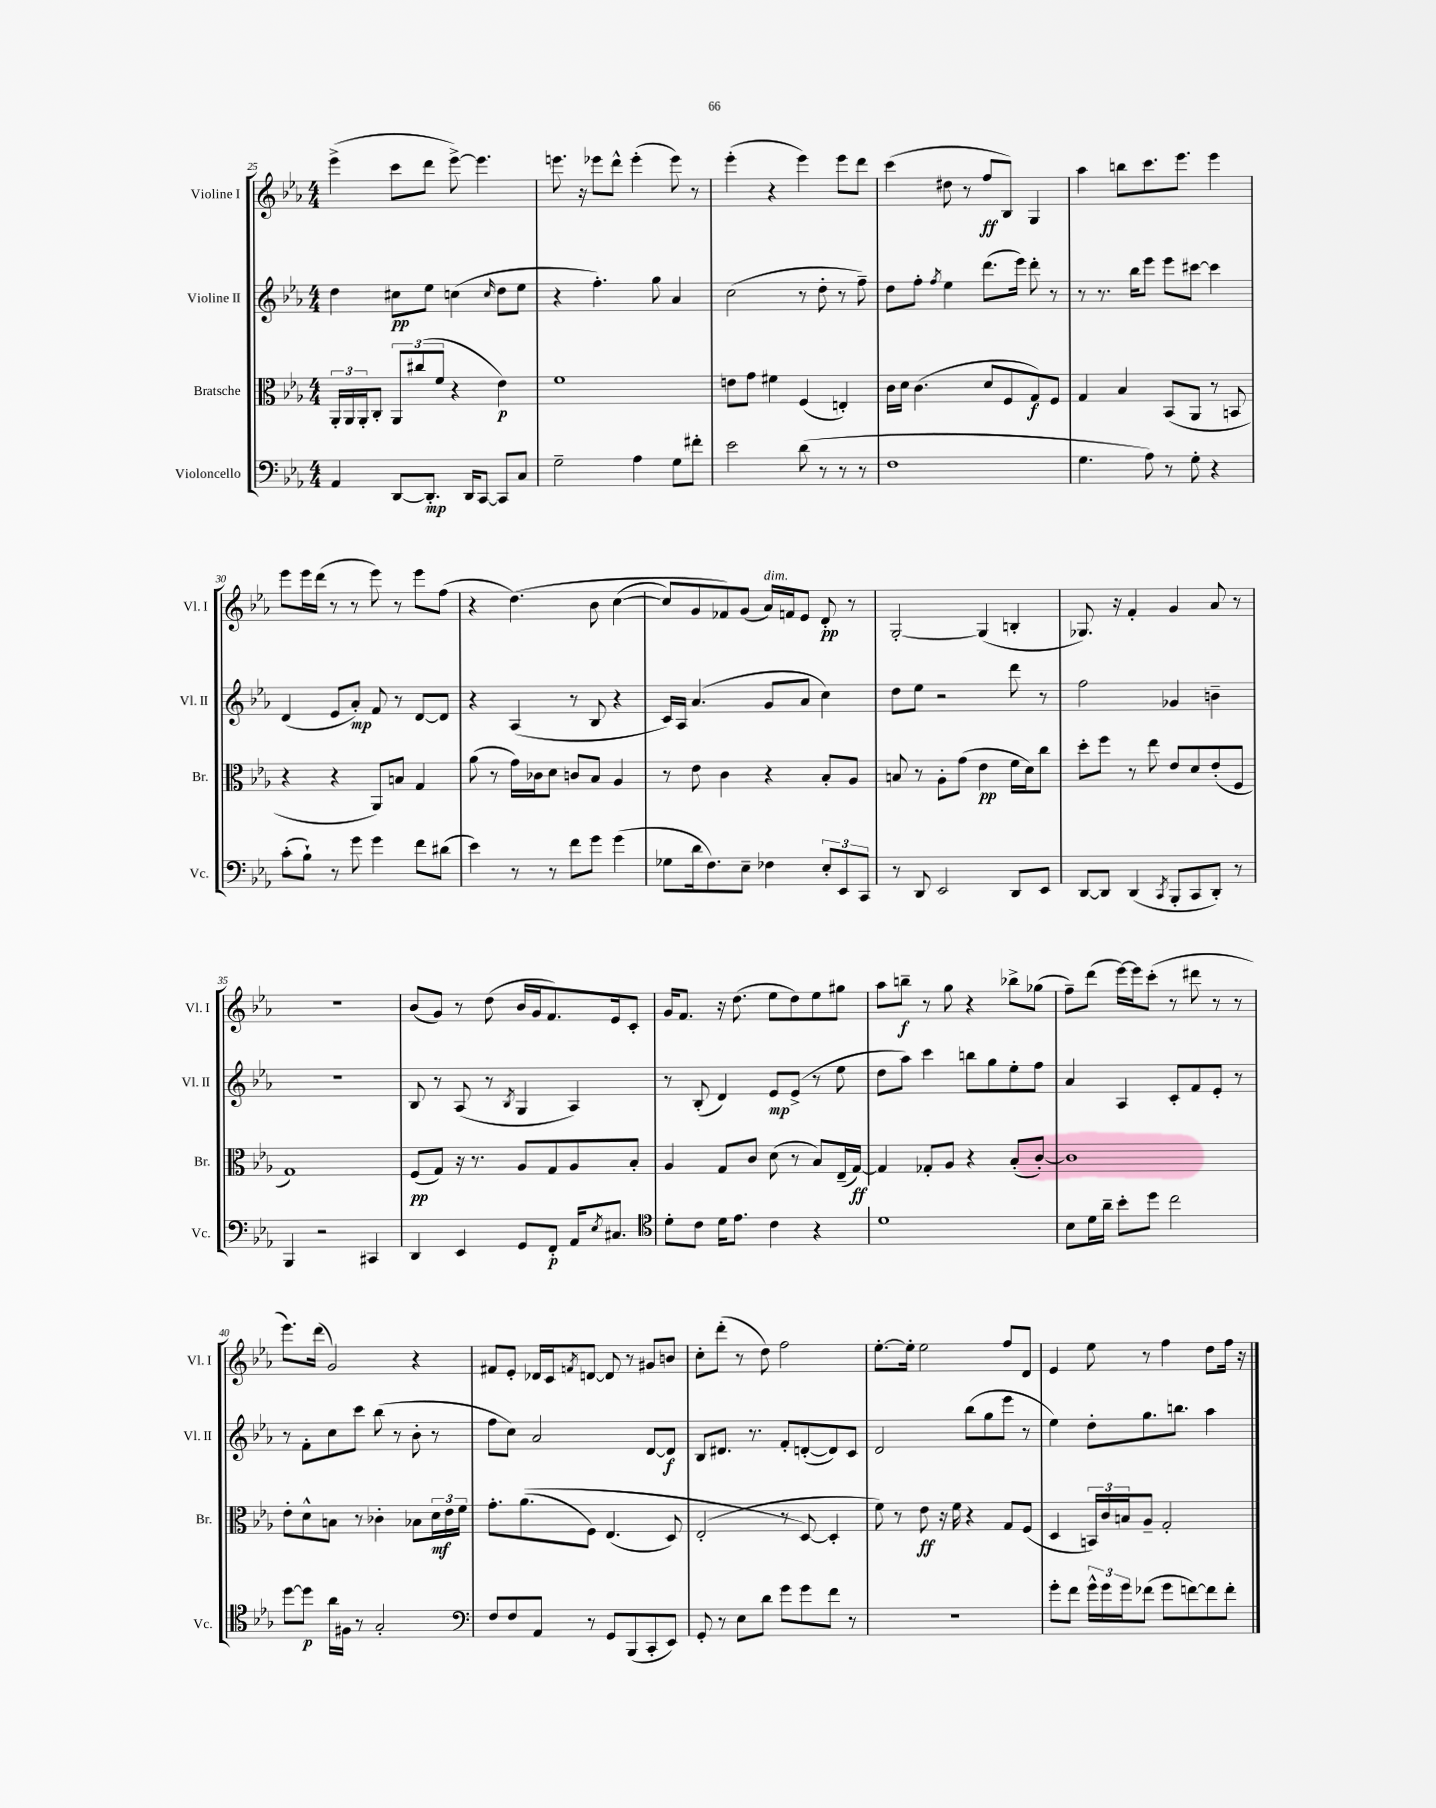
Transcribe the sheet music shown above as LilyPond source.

<<
\new StaffGroup <<
\new Staff = "s0" \with { instrumentName = "Violine I" shortInstrumentName = "Vl. I" } {
    \clef treble \key ees \major \numericTimeSignature \time 4/4
    ees'''4->( c'''8 d'''8 ees'''8~->) ees'''4. |
    e'''8. r16 ees'''8 d'''8-^ ees'''4-.( ees'''8) r8 |
    ees'''4-.( r4 ees'''4) ees'''8 d'''8 |
    c'''4( dis''8 r8 f''8\ff bes8) g4 |
    aes''4 b''8 c'''8. ees'''8. ees'''4 |
    ees'''8 ees'''16 d'''16( r8 r8 ees'''8) r8 ees'''8 f''8( |
    r4 d''4.)\( bes'8 c''4~( |
    c''8) g'8 fes'8\) g'8( aes'16^\markup { \italic "dim." }) f'16 ees'8 d'8-.\pp r8 |
    g2~-. g4( b4-. |
    ges8.) r16 f'4-. g'4 aes'8 r8 |
    R1 |
    bes'8( g'8) r8 d''8( bes'16 g'16 f'8.) ees'16 c'8-. |
    g'16 f'8. r16 d''8.( ees''8 d''8) ees''8 gis''8 |
    aes''8 b''8--\f r8 g''8 r4 bes''8-> ges''8( |
    f''8--) d'''8( ees'''16~) ees'''16 c'''8-.( r8 dis'''8 r8 r8 |
    ees'''8.) d'''16( g'2) r4 |
    fis'8 ees'8-. des'16 c'16 \acciaccatura { f'8 } d'8~ d'8 r8 gis'8 b'8 |
    c''8-. d'''8-.( r8 d''8) f''2 |
    ees''8.~-. ees''16-. ees''2 f''8 d'8 |
    ees'4 ees''8 r8 f''4 d''8 f''16 r16 \bar "|." |
}
\new Staff = "s1" \with { instrumentName = "Violine II" shortInstrumentName = "Vl. II" } {
    \clef treble \key ees \major \numericTimeSignature \time 4/4
    d''4 cis''8\pp ees''8 c''4( \grace { c''16 } d''8 ees''8 |
    r4 f''4.-.) g''8 aes'4 |
    c''2( r8 d''8-. r8 f''8--) |
    d''8 f''8-. \acciaccatura { f''8 } ees''4 d'''8.( ees'''16) d'''8-. r8 |
    r8 r8. bes''16 ees'''8 ees'''8 cis'''8~ cis'''4 |
    d'4( ees'8 aes'8-.\mp) f'8 r8 d'8~ d'8 |
    r4 aes4( r8 bes8 r4 |
    c'16) aes16 aes'4.( g'8 aes'8 c''4) |
    d''8 ees''8 r2 d'''8 r8 |
    f''2 ges'4 b'4-- |
    r1 |
    bes8 r8 aes8( r8 \acciaccatura { bes8 } g4 aes4) |
    r8 bes8-.( d'4) ees'8\mp ees'8->( r8 ees''8 |
    d''8 aes''8) c'''4 b''8 g''8 ees''8-. f''8 |
    aes'4 aes4 c'8-. f'8 ees'8-. r8 |
    r8 f'8-. c''8 c'''8 bes''8( r8 bes'8-. r8 |
    f''8 c''8) aes'2 d'8~ d'8\f |
    bes8 dis'8. r8. f'8-. d'8~-.( d'8) c'8 |
    d'2 bes''8( g''8 ees'''8 r8 |
    ees''4) d''8-. g''8. b''8. aes''4 \bar "|." |
}
\new Staff = "s2" \with { instrumentName = "Bratsche" shortInstrumentName = "Br." } {
    \clef alto \key ees \major \numericTimeSignature \time 4/4
    \tuplet 3/2 { aes,16-. aes,16 aes,16-. } c8-. \tuplet 3/2 { aes,8 cis''8( f'8 } r4 ees'4\p) |
    f'1 |
    e'8 g'8 fis'4 f4( e4-.) |
    c'16 d'16 c'4.( d'8 f8 g8\f) f8 |
    g4 bes4 bes,8( aes,8 r8 b,8 |
    r4 r4 aes,8) b8 g4 |
    aes'8( r8 g'16) ces'16 d'8 c'8 bes8 aes4 |
    r8 ees'8 c'4 r4 bes8-. aes8 |
    b8 r8 aes8-. g'8( ees'4\pp f'16 d'16) c''8 |
    d''8-. f''8 r8 ees''8 ees'8 d'8 ees'8-.( f8 |
    g1) |
    f8\pp( g8) r16 r8. aes8 g8 aes8 bes8-. |
    aes4 g8 c'8 d'8( r8 bes8) ees16--( g16~\ff) |
    g4 ges8-. aes8 r4 bes8-.( c'8~-.) |
    c'1 |
    ees'8-. d'8-^ b8 r8 ces'4-. bes8 \tuplet 3/2 { d'16\mf ees'16 f'16 } |
    g'8.-. aes'8.(\( f8) ees4.( d8) |
    ees2-.( r8 d8~\) d4-. |
    f'8) r8 ees'8\ff r16 f'16 r4 g8 f8( |
    d4 \tuplet 3/2 { b,16) c'16 b16 } aes8-- g2-. \bar "|." |
}
\new Staff = "s3" \with { instrumentName = "Violoncello" shortInstrumentName = "Vc." } {
    \clef bass \key ees \major \numericTimeSignature \time 4/4
    aes,4 d,8~ d,8.-.\mp d,16 c,8~ c,8 c8 |
    g2-- aes4 g8 fis'8-. |
    ees'2 d'8( r8 r8 r8 |
    f1 |
    g4. aes8) r8 g8-. r4 |
    c'8-.( bes8-!) r8 g'8 g'4 f'8 dis'8( |
    ees'4) r8 r8 f'8 g'8 g'4( |
    ges8 d'16 f8.) ees8-- fes4 \tuplet 3/2 { ees8-. ees,8 c,8 } |
    r8 d,8 ees,2 d,8 ees,8 |
    d,8~ d,8 d,4( \acciaccatura { c,8 } bes,,8-. c,8 d,8-.) r8 |
    bes,,4 r2 cis,4 |
    d,4 ees,4 g,8 f,8-.\p aes,16 \acciaccatura { ees8 } cis8. |
    \clef tenor d'8-. c'8 d'16 ees'8. c'4 r4 |
    d'1 |
    bes8 d'16 aes'16-- bes'8-. d''8 c''2 |
    d''8~ d''8\p aes'16 fis16 r8 g2-. |
    \clef bass f8 f8 aes,8 r8 g,8 bes,,8( c,8-. ees,8) |
    g,8-. r8 ees8 d'8 g'8 g'8 f'8 r8 |
    R1 |
    g'8-. f'8 \tuplet 3/2 { g'16-^ g'16 g'16 } fes'8( g'8 f'8~) f'8 f'8-. \bar "|." |
}
>>
>>
\layout { \context { \Score currentBarNumber = #25 } }
